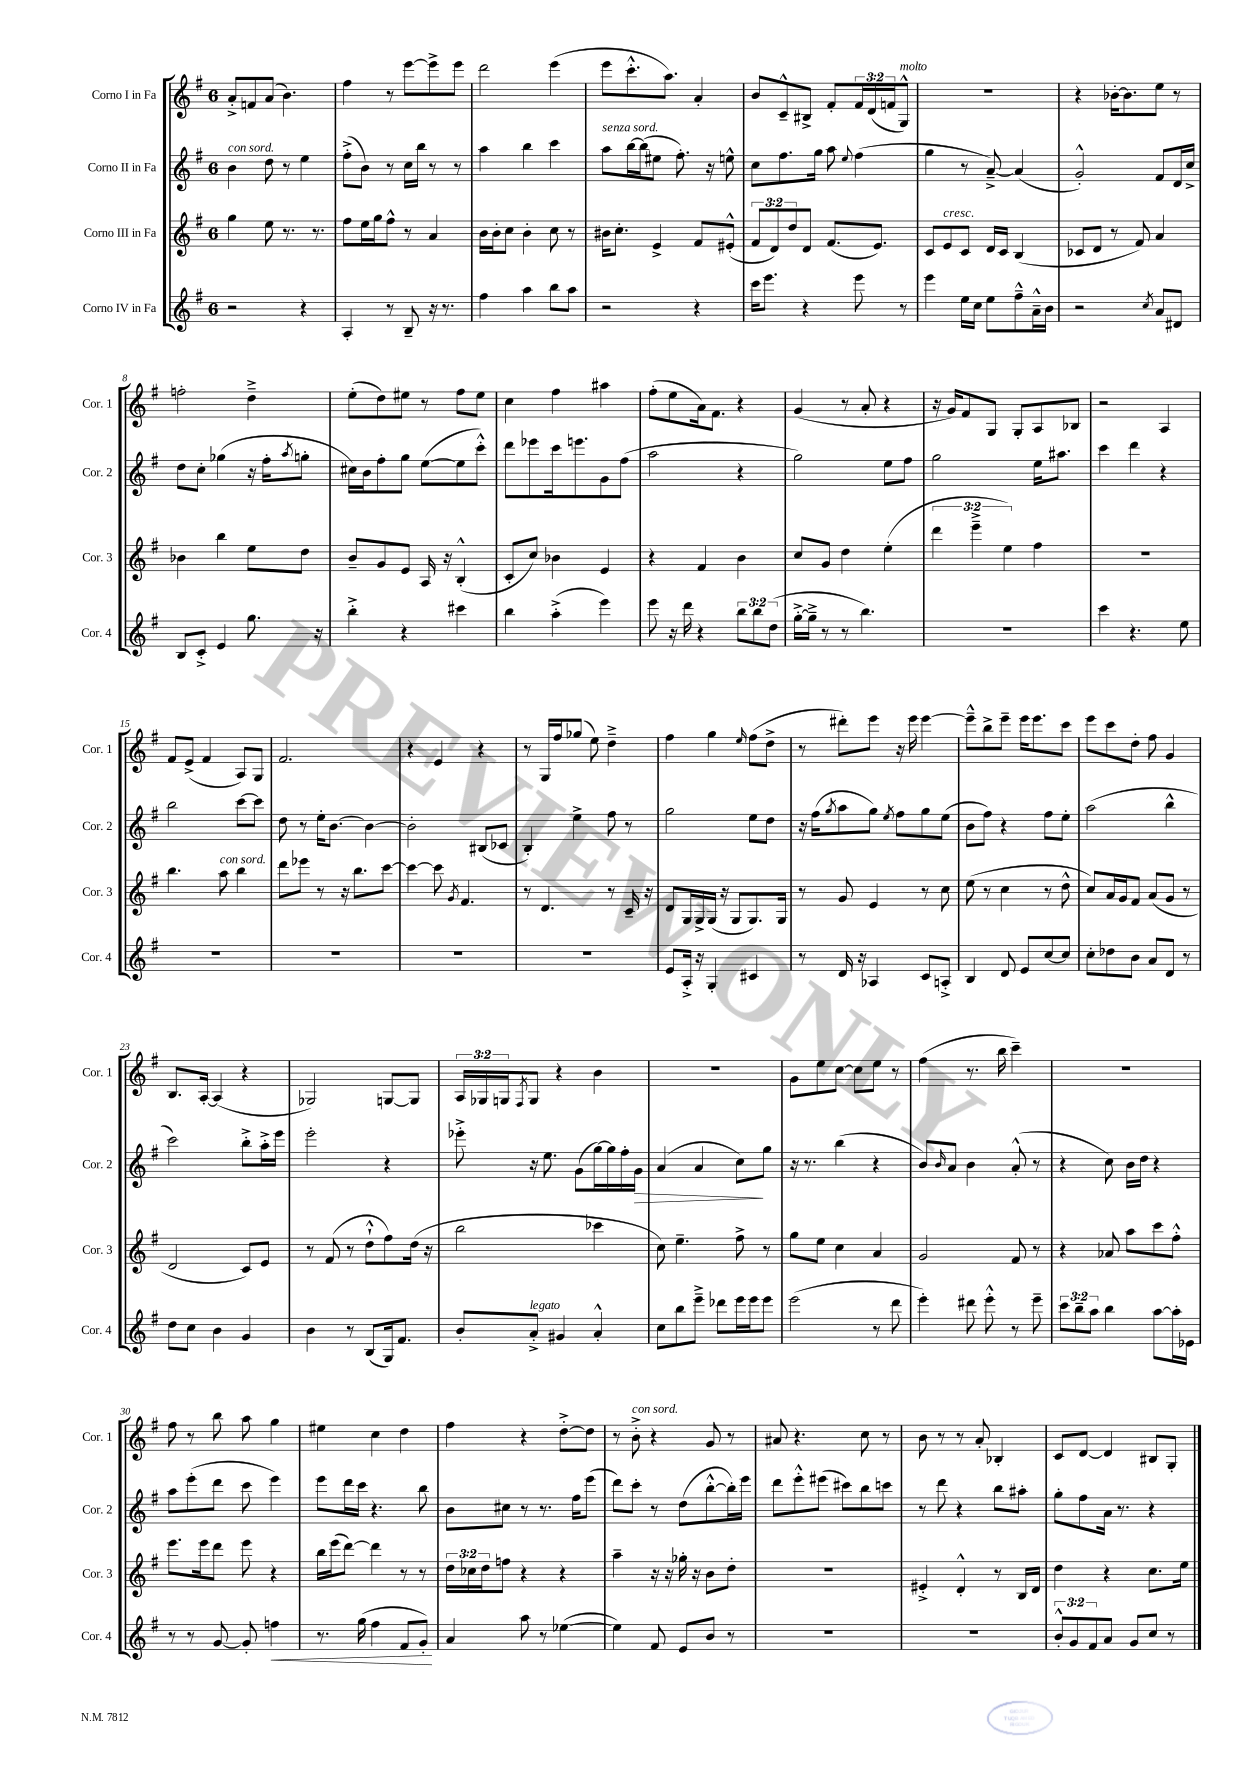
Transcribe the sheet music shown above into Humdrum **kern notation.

**kern	**kern	**kern	**kern
*staff4	*staff3	*staff2	*staff1
*clefG2	*clefG2	*clefG2	*clefG2
*k[f#]	*k[f#]	*k[f#]	*k[f#]
*M6/8	*M6/8	*M6/8	*M6/8
2r	4gg\	4b\	8a'^/L
.	.	.	8f/
.	8ee\	8dd\	(8a/J
.	8.r	8r	4.b\)
4r	.	4ee\	.
.	8.r	.	.
=	=	=	=
4A'/	8ff#\L	(8ff#'^\L	4ff#\
.	16ee\L	8b\J)	.
.	16gg\J	.	.
8r	8ff#^^\J	8r	8r
8B~/	8r	16cc\LL	[8eee\L
.	.	16bb\JJ	.
16r	4a/	8r	8eee^\]
8.r	.	.	.
.	.	8r	8eee\J
=	=	=	=
4ff#\	16b\LL	4aa\	2ddd\
.	16b'\J	.	.
.	8cc\J	.	.
4aa\	4b'\	4bb\	.
8bb\L	8cc\	4ccc\	(4eee\
8aa\J	8r	.	.
=	=	=	=
2r	16b#\LK	8aa\L	8eee\L
.	8.cc'\J	.	.
.	.	[16bb\L	8.ccc'^^\
.	.	(16bb\]J	.
.	4e^/	8ee#\J	.
.	.	.	8.aa\J)
.	.	8.ff#'\)	.
4r	8f#/L	.	4a'/
.	.	16r	.
.	(8e#'^^/J	8ee^^\	.
=	=	=	=
16ccc\LK	12f#/L	8cc\L	8b/L
8.eee\J	.	.	.
.	12d/)	.	.
.	.	8.ff#\	8c~^^/
.	12dd/	.	.
4r	8d/J	.	8B#^/J
.	.	16gg\Jk	.
.	(8.f#/L	8aa\	8f#'/L
.	.	8qqee/	.
8eee\	.	(4ff#\	24f#/L
.	.	.	(24d/
.	8.e/J)	.	.
.	.	.	24f/J
8r	.	.	8G^^/J)
=	=	=	=
4eee\	8c/L	4gg\	2.r
.	8e/	.	.
16ee\LL	8c/J	8r	.
16cc\JJ	.	.	.
8ee\L	16d/LL	[8a~^/)	.
.	16c/JJ	.	.
8ff#~^^\	(4B/	(4a/]	.
16a~^^\L	.	.	.
16b\JJ	.	.	.
=	=	=	=
2r	8c-/L	2g'^^/)	4r
.	8d/J	.	.
.	8r	.	[16b-'\LK
.	.	.	8.b-\]
.	8f#/)	.	.
8qcc/	.	.	.
8a/L	4a/	8f#/L	8ee\J
8d#/J	.	16d/L	8r
.	.	16cc^/JJ	.
=	=	=	=
8B/L	4b-\	8dd\L	2ff'\
8c'^/J	.	8cc'\J	.
4e/	4bb\	(4gg-\	.
8.gg\	8ee\L	16r	4dd~^\
.	.	16ff#'\LK	.
.	.	8qaa/	.
.	8dd\J	8gg'\J	.
16r	.	.	.
=	=	=	=
4bb'^\	8b~/L	16cc#\LL)	(8ee'\L
.	.	16b\J	.
.	8g/	8ff#'\	8dd\)
4r	8e/J	8gg\J	8ee#\J
.	16A/	([8ee\L	8r
.	16r	.	.
4ccc#\	(4B'^^/	8ee\]	8ff#\L
.	.	8ccc'^^\J)	8ee#\J
=	=	=	=
4bb\	8c'/L	8ddd\L	4cc\
.	8cc/J)	8eee-\	.
(4aa'^\	4b-\	16ccc\k	4ff#\
.	.	8.eee\	.
4eee\)	4e/	8g\	4aa#\
.	.	(8ff#\J	.
=	=	=	=
8eee\	4r	2aa\	(8ff#'\L
16r	.	.	8ee\
16ddd\	.	.	.
4r	4f#/	.	16a\k)
.	.	.	8.f#\J
12bb\L	4b\	4r	4r
12bb\	.	.	.
(12dd\J	.	.	.
=	=	=	=
[16gg'^\LL	8cc/L	2gg\)	(4g/
16gg~^\]JJ	.	.	.
8r	8g/J	.	.
8r	4dd\	.	8r
4.bb\)	.	.	8a'/
.	(4ee'\	8ee\L	4r
.	.	8ff#\J	.
=	=	=	=
2.r	6ddd\	2gg\	16r
.	.	.	16g/LK)
.	.	.	8f#/
.	6eee~^\	.	.
.	.	.	8G/J
.	6ee\)	.	.
.	.	.	8G'/L
.	4ff#\	16ee\LK	8A/
.	.	8.aa#\J	.
.	.	.	8B-/J
=	=	=	=
4ccc\	2.r	4ccc\	2r
4.r	.	4ddd\	.
.	.	4r	4A/
8ee\	.	.	.
=	=	=	=
2.r	4.bb\	2bb\	8f#/L
.	.	.	(8e^/J
.	.	.	4f#/
.	8aa\	.	.
.	4bb\	[8ccc\L	8A/L)
.	.	8ccc\]J	8G/J
=	=	=	=
2.r	8ddd\L	8dd\	2.f#/
.	8eee-\J	8r	.
.	8r	16ee'\LK	.
.	.	[8.b\J	.
.	16r	.	.
.	8.bb\L	.	.
.	.	4b\_	.
.	[8ccc\J	.	.
=	=	=	=
2.r	4ccc\_	2b'\]	4r
.	8ccc\]	.	4e/
.	8qg/	.	.
.	4.f#/	.	.
.	.	(8B#/L	4r
.	.	8c-/J	.
=	=	=	=
2.r	8r	4B'/)	8r
.	4.d/	.	16G/LL
.	.	.	16ff#/J
.	.	4ee^\	(8gg-/J
.	.	.	8ee\)
.	8r	8ff#\	4dd~^\
.	16c~/	8r	.
.	16r	.	.
=	=	=	=
8e/L	8d/L	2gg\	4ff#\
16A'^/Jk	16G/L	.	.
16r	16G^/	.	.
4G'/	(16G/JJ	.	4gg\
.	16r	.	.
.	8G/L	.	.
.	.	.	16qqee/
4c#/	8.G/)	8ee\L	(8ff#\L
.	.	8dd\J	8dd^\J
.	16G/Jk	.	.
=	=	=	=
8r	8r	16r	8r
.	.	(16ff#\LK	.
.	.	8qgg/	.
16d/	8g/	8aa\	8ddd#'\L)
16r	.	.	.
4A-/	4e/	8gg\J)	8eee\J
.	.	8qee/	.
.	.	8ff#\L	16r
.	.	.	16eee\
8c/L	8r	8gg\	[4eee\
8A'^/J	8cc\	(8ee\J	.
=	=	=	=
4B/	(8ee\	8b\L	8eee~^^\]L
.	8r	8ff#\J)	8bb^\
8d/	4cc\	4r	8eee~\J
8e/L	.	.	16eee\LK
.	.	.	8.eee\
[8cc/	8r	8ff#\L	.
8cc/]J	8dd^^\	8ee'\J	8ccc\J
=	=	=	=
8cc'\L	8cc/L)	(2aa\	8eee\L
8dd-\	16a/L	.	8ccc\
.	16g/J	.	.
8b\J	8f#/J	.	8dd'\J
8a/L	(8a/L	.	8ff#\
8d/J	8g/J	4bb^^\	4g/
8r	8r	.	.
=	=	=	=
8dd\L	2d/	2ccc\)	8.B/L
8cc\J	.	.	.
.	.	.	[16A'/Jk
4b\	.	.	(4A/]
4g/	8c/L)	8bb'^\L	4r
.	8e/J	16aa'^\L	.
.	.	16eee\JJ	.
=	=	=	=
4b\	8r	2eee'\	2G-/)
.	(8f#/	.	.
8r	8r	.	.
(8B/L	8dd`^^\L	.	.
16G/k)	8ff#\)	4r	[8G/L
8.f#/J	.	.	.
.	(16dd\Jk	.	8G/]J
.	16r	.	.
=	=	=	=
8b'/L	2bb\	8eee-'^\	24A/LL
.	.	.	24G-/
.	.	.	24G/J
.	.	.	8qF#/
8a'^/J	.	16r	8G/J
.	.	8.ee\	.
4g#/	.	.	4r
.	.	(8g\L	.
4a'^^/	4ccc-\	[16gg\L)	4b\
.	.	16gg\]	.
.	.	16ff#'\	.
.	.	16g\JJ	.
=	=	=	=
8cc\L	8cc\)	(4a/	2.r
8bb\	4.ee~\	.	.
8eee~^\J	.	4a/	.
8ddd-\L	.	.	.
16eee\L	8ff#^\	8cc\L)	.
16eee\J	.	.	.
8eee\J	8r	8gg\J	.
=	=	=	=
(2eee\	8gg\L	16r	8g\L
.	.	8.r	.
.	8ee\J	.	8ee\
.	4cc\	(4bb\	[8cc\J
.	.	.	8cc\]L
8r	4a/	4r	8ee\J
8ddd\	.	.	8r
=	=	=	=
4eee'\)	2g/	8b/L)	(4ff#\
.	.	16qqb/	.
.	.	8a/J	.
8ddd#\	.	4b\	8.r
8eee'^^\	.	.	.
.	.	.	16bb\
8r	8f#/	(8a'^^/	4ccc~\)
8eee~\	8r	8r	.
=	=	=	=
12ccc\L	4r	4r	2.r
12bb~\	.	.	.
12aa\J	.	.	.
4bb\	8a-/	8cc\)	.
.	8aa\L	16b\LL	.
.	.	16dd\JJ	.
[8aa\L	8ccc\	4r	.
16aa'\]L	8ff#'^^\J	.	.
16e-\JJ	.	.	.
=	=	=	=
8r	8.eee\L	8aa\L	8ff#\
8r	.	(8eee'\	8r
.	16eee\k	.	.
[8g/	8ddd\J	8ddd\J	8bb\
8g'/]	8eee\	8ccc\	8aa\
4ff\	4r	4eee\)	4gg\
=	=	=	=
8.r	16bb\LL	8eee\L	4ee#\
.	(16eee\J	.	.
.	[8ddd\J)	16ddd\L	.
(16gg\	.	16ccc\JJ	.
4ff#\	4ddd\]	4.r	4cc\
8f#/L	8r	.	4dd\
8g'/J)	8r	8bb\	.
=	=	=	=
4a/	24dd\LL	8b\L	4ff#\
.	24cc-\	.	.
.	24dd\J	.	.
.	8ff\J	8cc#\J	.
8aa\	4r	8r	4r
8r	.	8.r	.
([4ee-\	4r	.	[8dd'^\L
.	.	16ff#\LK	.
.	.	(8eee\J	8dd\]J
=	=	=	=
4ee-\])	4aa~\	8ddd\L)	8r
.	.	8ccc'\J	8b'^\
8f#/	16r	8r	4r
.	16r	.	.
8e/L	16gg-'\	(8dd\L	.
.	16r	.	.
8b/J	8b\L	[8bb'^^\	8g/
8r	8dd'\J	16bb'\]L)	8r
.	.	16eee\JJ	.
=	=	=	=
2.r	2.r	8ddd\L	8a#/
.	.	8eee'^^\	4.r
.	.	(8eee#\J	.
.	.	8ccc#\L)	.
.	.	8bb\	8cc\
.	.	8ccc\J	8r
=	=	=	=
2.r	4e#'^/	8r	8b\
.	.	8ddd\	8r
.	4d'^^/	4r	8r
.	.	.	8a'/
.	8r	8bb\L	4B-'/
.	16B/LL	8aa#'\J	.
.	16d/JJ	.	.
=	=	=	=
12b'^^/L	4dd\	8gg'\L	8c/L
12g/	.	.	.
.	.	8ff#\	[8d/J
12f#/	.	.	.
8a/J	4r	16a\Jk	4d/]
.	.	8.r	.
8g/L	.	.	.
8cc/J	8.cc\L	4r	8B#/L
8r	.	.	8G'/J
.	16ee\Jk	.	.
==	==	==	==
*-	*-	*-	*-
